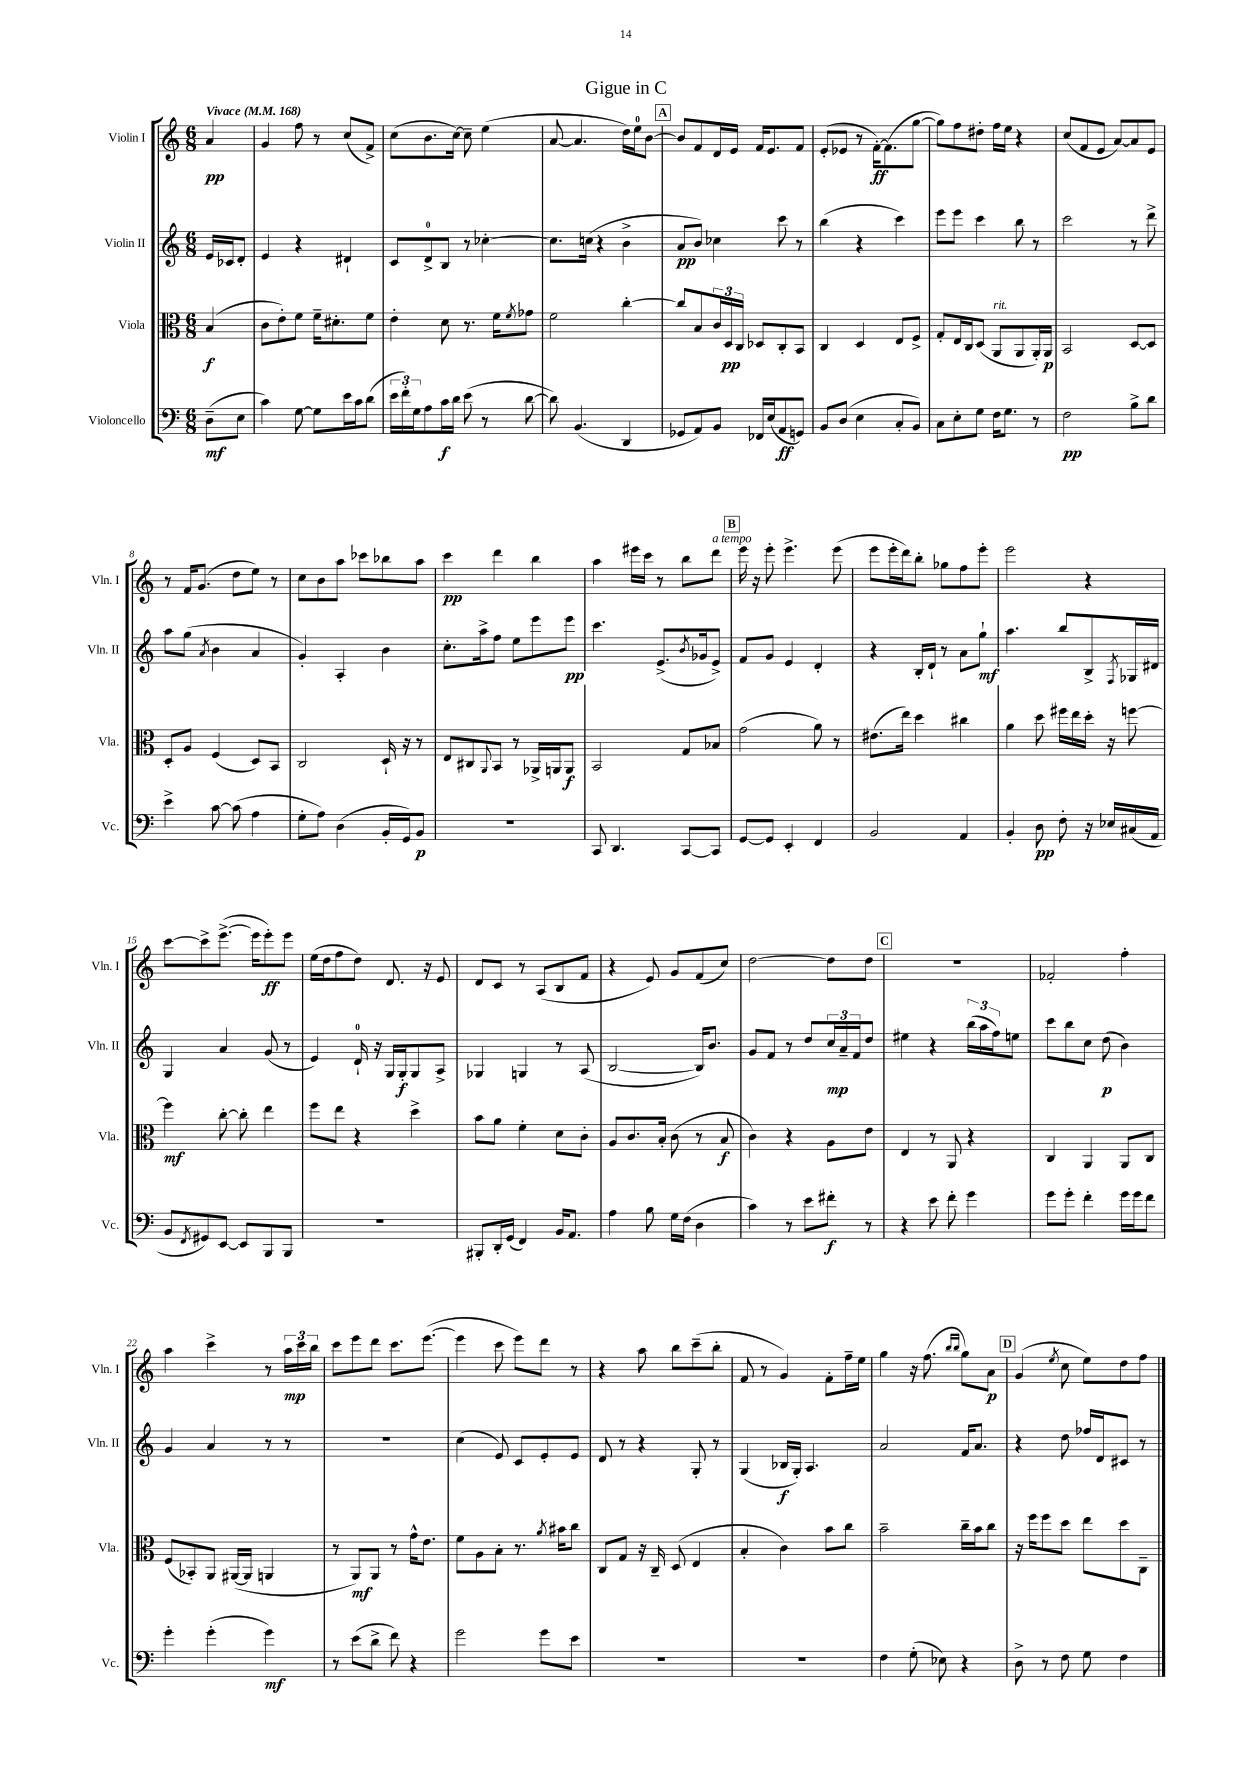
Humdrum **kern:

**kern	**kern	**kern	**kern
*staff4	*staff3	*staff2	*staff1
*clefF4	*clefC3	*clefG2	*clefG2
*k[]	*k[]	*k[]	*k[]
*M6/8	*M6/8	*M6/8	*M6/8
*MM168	*MM168	*MM168	*MM168
(8D~\L	(4B/	16e/LL	4a/
.	.	16c-/J	.
8E\J	.	8d'/J	.
=	=	=	=
4c\)	8c\L	4e/	4g/
.	8e'\)	.	.
[8G\	8f\J	4r	8ff\
8G\]L	16f~\LK	.	8r
.	8.d#'\	.	.
16e\L	.	4d#`/	(8cc/L
16c\J	.	.	.
(8d\J	8f\J	.	8f^/J)
=	=	=	=
24e\LL	4e'\	8c/L	(8cc\L
24f'\)	.	.	.
24G\J	.	.	.
8A\	.	8d^/	8.b\
16c\L	8d\	8B/J	.
16d\JJ	.	.	[16cc\Jk)
(8e\	8.r	8r	8cc~\]
8r	.	[4cc-'\	(4ee\
.	16f\LK	.	.
.	8qf/	.	.
[8d\	8g-\J	.	.
=	=	=	=
8d\])	2f\	8.cc-\]L	[8a/
(4.BB/	.	.	4.a/]
.	.	(16cc\Jk	.
.	.	4r	.
4DD/	[4cc'\	4b^\	16dd\LL)
.	.	.	16ee\J
.	.	.	[8b\J
=	=	=	=
8GG-/L	8cc/]L	8a/L	8b/]L
8AA/)	8B/	8b/J)	8f/
8BB/J	24c/L	4cc-\	16d/L
.	24D/	.	.
.	.	.	16e/JJ
.	24C/JJ	.	.
16FF-/LL	8D-/L	.	16f/LK
(16E/J	.	.	8.e/
8AA/	8C'/	8ccc\	.
8GG/J)	8BB/J	8r	8f/J
=	=	=	=
8BB/L	4C/	(4bb\	(8e'/L
(8D/J	.	.	8e-/J
4E\	4D/	4r	8r
.	.	.	[16f'\LK)
.	.	.	(8.f\]
8C'/L	8E/L	4ccc\)	.
8BB/J)	8F^/J	.	[8gg\J
=	=	=	=
8C\L	8G'/L	8eee\L	8gg\]L)
8E'\	16E/L	8eee\J	8ff\
.	16C/J	.	.
8G\J	(8D/J	4ccc\	8dd#'\J
16F\LK	8AA/L	.	16ff\LL
8.G\J	.	.	16ee\JJ
.	8AA/	8bb\	4r
8r	16AA'/L)	8r	.
.	16AA/JJ	.	.
=	=	=	=
2F\	2BB/	2ccc\	(8cc/L
.	.	.	8f/
.	.	.	8e/J
.	.	.	[8a/L)
8B^\L	[8D/L	8r	8a/]
8d\J	8D/]J	8ddd^\	8e/J
=	=	=	=
4e^\	8D'/L	8aa\L	8r
.	8A/J	(8gg\J	16f/LK
.	.	.	(8.g/J
.	.	8qa/	.
[8c\	(4F/	4b\	.
(8c\]	.	.	8dd\L
4A\	8D/L)	4a/	8ee\J)
.	8BB/J	.	8r
=	=	=	=
8G'\L	2C/	4g'/)	8cc\L
8A\J)	.	.	8b\
(4D\	.	4A'/	8aa\J
.	.	.	8ccc-\L
16BB'/LL	16D`/	4b\	8bb-\
16GG/J)	16r	.	.
8BB/J	8r	.	8aa\J
=	=	=	=
2.r	8E/L	8.cc'\L	4ccc\
.	8C#/	.	.
.	.	16aa^\k	.
.	8qqAA/	.	.
.	8BB/J	8ff\J	4ddd\
.	8r	8ee\L	.
.	16AA-^/LL	8eee\	4bb\
.	16AA/J	.	.
.	8AA/J	8eee\J	.
=	=	=	=
8CC/	2BB/	4.ccc\	4aa\
4.DD/	.	.	.
.	.	.	16eee#\LL
.	.	.	16ccc\JJ
.	.	(8.e^/L	8r
[8CC/L	8G/L	.	8bb\L
.	.	8qb/	.
.	.	16g-/k	.
8CC/]J	8B-/J	8e^/J)	8ddd\J
=	=	=	=
[8GG/L	(2g\	8f/L	16eee\
.	.	.	16r
8GG/]J	.	8g/J	8eee'\
4EE'/	.	4e/	4.eee^\
4FF/	8a\)	4d'/	.
.	8r	.	(8eee\
=	=	=	=
2BB/	(8.e#\L	4r	8eee\L
.	.	.	16eee'\L
.	16ee\Jk)	.	16ddd\J)
.	4dd\	16B'/LL	8bb'\J
.	.	16d`/JJ	.
.	.	8r	8gg-\L
4AA/	4cc#\	8a\L	8ff\
.	.	8gg`\J	8eee'\J
=	=	=	=
4BB'/	4a\	4.aa\	2eee\
8D\	8dd\	.	.
8F'\	16ff#\LL	8bb/L	.
.	16ee\	.	.
16r	16dd'\JJ	8B^/	4r
16E-/LL	16r	.	.
.	.	8qF/	.
(16C#/	[8ff\	16G-/L	.
16AA/JJ	.	16d#/JJ	.
=	=	=	=
8BB/L	4ff\]	4G/	[8ccc\L
8qFF/	.	.	.
8GG#/)	.	.	8ccc^\]
[8EE/J	[8cc'\	4a/	([8.eee^\J
8EE/]L	8cc'\]	.	.
.	.	.	16eee\]LK
8BBB/	4ee\	(8g/	8eee'\)
8BBB/J	.	8r	8eee\J
=	=	=	=
2.r	8ff\L	4e/)	(16ee\LL
.	.	.	16dd\J
.	8ee\J	.	8ff\
.	4r	16d`/	8dd\J)
.	.	16r	.
.	.	16G/LL	8.d/
.	.	16G'/J	.
.	4dd^\	8G/	.
.	.	.	16r
.	.	8A^/J	8e/
=	=	=	=
8BBB#'/L	8b\L	4G-/	8d/L
16DD'/L	8a\J	.	8c/J
(16GG/JJ	.	.	.
4FF/)	4f'\	4G/	8r
.	.	.	(8A/L
16BB/LK	8d\L	8r	8B/
8.AA/J	.	.	.
.	8c'\J	(8A/	8f/J
=	=	=	=
4A\	8A/L	[2B/	4r
.	8.c/	.	.
8B\	.	.	8e/)
.	16B'/Jk	.	.
16G\LL	(8c\	.	8g/L
(16F\JJ	.	.	.
4D\	8r	16B/]LK)	(8f/
.	.	8.b/J	.
.	8B/	.	8cc/J)
=	=	=	=
4c\)	4c\)	8g/L	[2dd\
.	.	8f/J	.
8r	4r	8r	.
8e\L	.	8dd/L	.
8f#'\J	8A\L	24cc/L	8dd\]L
.	.	24a~/	.
.	.	24f/J	.
8r	8e\J	8dd/J	8dd\J
=	=	=	=
4r	4E/	4ee#\	2.r
8e\	8r	4r	.
8f'\	8AA/	.	.
4g\	4r	(24bb\LL	.
.	.	24aa\	.
.	.	24ff\J)	.
.	.	8ee\J	.
=	=	=	=
8g\L	4C/	8ccc\L	2f-'/
8g'\J	.	8bb\	.
4f'\	4AA/	8cc\J	.
.	.	(8dd\	.
16g\LL	8AA/L	4b\)	4ff'\
16g\J	.	.	.
8f\J	8C/J	.	.
=	=	=	=
4g'\	(8F/L	4g/	4aa\
.	8BB-'/)	.	.
(4g'\	8AA/J	4a/	4ccc^\
.	([16AA#/LL	.	.
.	16AA#/]JJ	.	.
4g\)	4AA/	8r	8r
.	.	8r	24aa\LL
.	.	.	24ccc\
.	.	.	24bb\JJ
=	=	=	=
8r	8r	2.r	8ccc\L
(8e\L	8AA/L)	.	8eee\
8d^\J	8AA/J	.	8ddd\J
8f\)	8r	.	8.ccc\L
4r	16g^^\LK	.	.
.	8.e\J	.	([8.eee\J
=	=	=	=
2g\	8f\L	(4cc\	4eee\]
.	8A\	.	.
.	8B'\J	8e/)	8ccc\
.	8.r	8c/L	8eee\L)
8g\L	.	8e'/	8ddd\J
.	8qa/	.	.
.	16b#\LK	.	.
8e\J	8cc\J	8e/J	8r
=	=	=	=
2.r	8C/L	8d/	4r
.	8G/J	8r	.
.	16r	4r	8aa\
.	16C~/	.	.
.	(8D/	.	8bb\L
.	4E/	8G'/	(8ccc~\
.	.	8r	8bb'\J
=	=	=	=
2.r	4B'/	(4G/	8f/
.	.	.	8r
.	4c\)	16B-/LL	4g/)
.	.	16G'/JJ)	.
.	.	4.A/	.
.	8b\L	.	8f'\L
.	8cc\J	.	16ff~\L
.	.	.	16ee\JJ
=	=	=	=
4F\	2b~\	2a/	4gg\
(8G'\	.	.	16r
.	.	.	(8.ff\
8E-\)	.	.	.
.	.	.	16qqbb/LL
.	.	.	16qqbb/JJ
4r	16cc~\LL	16f/LK	8gg\L)
.	16b\J	8.a/J	.
.	8cc\J	.	8a\J
=	=	=	=
8D^\	16r	4r	(4g/
.	16ff\LK	.	.
8r	8ff\	.	.
.	.	.	8qee/
8F\	8dd\J	8dd\	8cc\
8G\	8ee\L	16ff-/LL	8ee\L)
.	.	16d/J	.
4F\	8dd\	8c#/J	8dd\
.	8C~\J	8r	8ff\J
==	==	==	==
*-	*-	*-	*-
